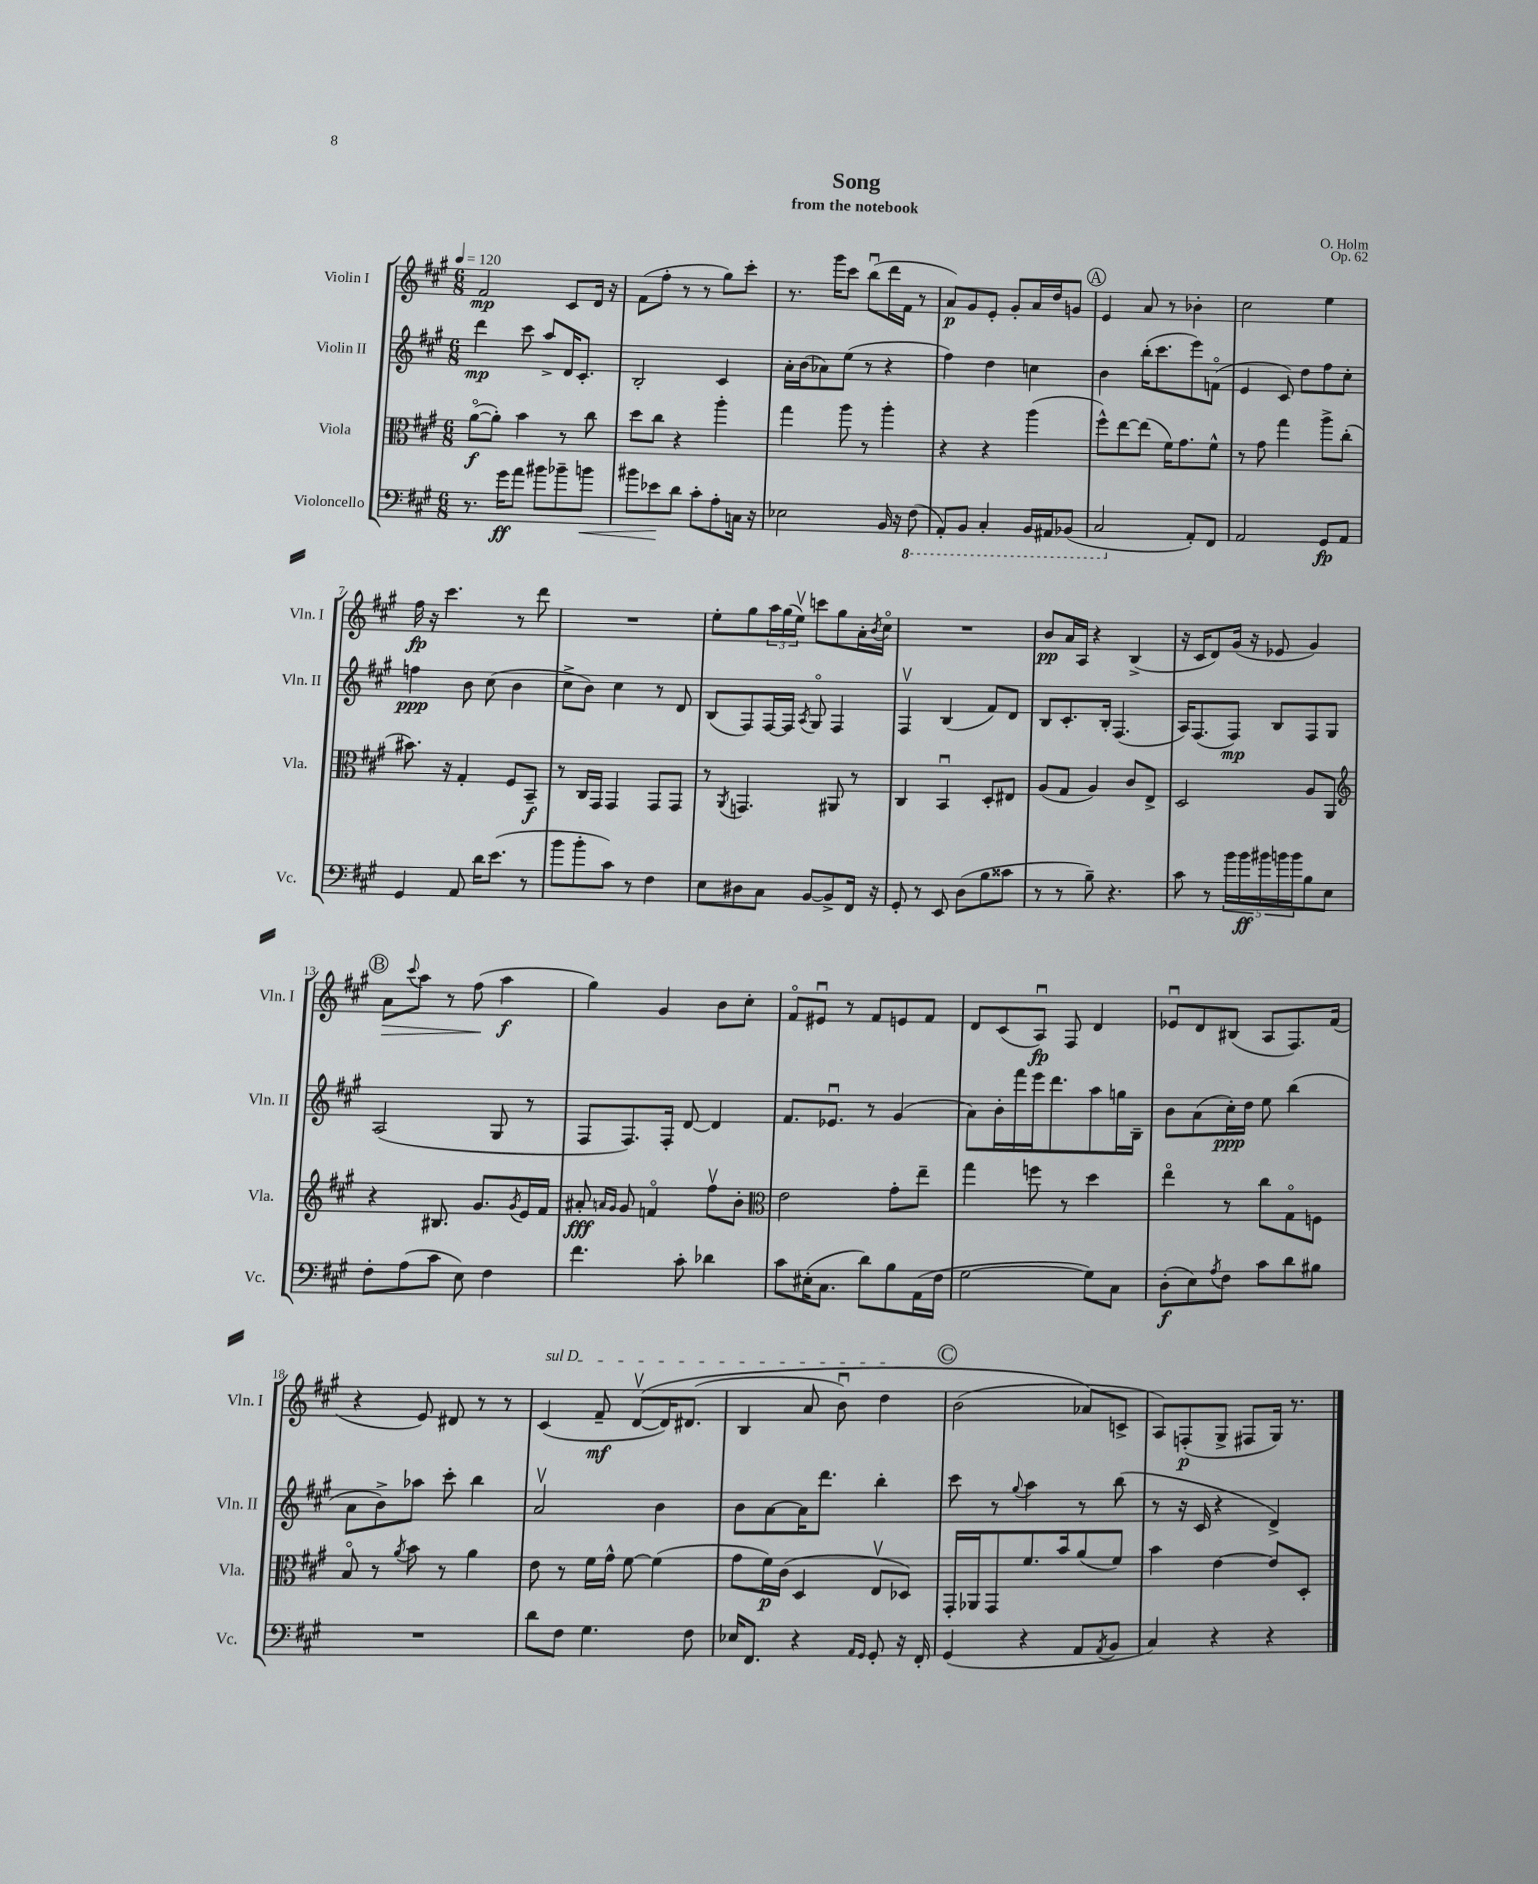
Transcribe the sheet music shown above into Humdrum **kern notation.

**kern	**dynam	**kern	**dynam	**kern	**dynam	**kern	**dynam
*part4	*part4	*part3	*part3	*part2	*part2	*part1	*part1
*staff4	*staff4	*staff3	*staff3	*staff2	*staff2	*staff1	*staff1
*I"Violoncello	*	*I"Viola	*	*I"Violin II	*	*I"Violin I	*
*I'Vc.	*	*I'Vla.	*	*I'Vln. II	*	*I'Vln. I	*
*clefF4	*	*clefC3	*	*clefG2	*	*clefG2	*
*k[f#c#g#]	*	*k[f#c#g#]	*	*k[f#c#g#]	*	*k[f#c#g#]	*
*M6/8	*	*M6/8	*	*M6/8	*	*M6/8	*
*MM120	*	*MM120	*	*MM120	*	*MM120	*
=1	=1	=1	=1	=1	=1	=1	=1
8.r	.	([8a\L	f	4ddd\	mp	2f#/	mp
.	.	8a'\J])	.	.	.	.	.
16g#\KL	ff	.	.	.	.	.	.
8a\J	.	4b\	.	8ccc#\	.	.	.
8b#X\L	.	.	.	8aa^/L	.	.	.
8b-X~\	.	8r	.	16d/K	.	8c#/L	.
.	.	.	.	8.c#'/J	.	.	.
!	!LO:HP:b	!	!	!	!	!	!
8bn\J	<	8cc#\	.	.	.	16d/Jk	.
.	.	.	.	.	.	16r	.
=2	=2	=2	=2	=2	=2	=2	=2
8b#X\L	.	8dd\L	.	2B'/	.	(8f#\L	.
8e-X\	.	8cc#\J	.	.	.	8ff#'\J	.
8d\J	[	4r	.	.	.	8r	.
8c#'\L	.	.	.	.	.	8r	.
8A'\	.	4aa'\	.	4c#/	.	8gg#\L)	.
16Cn\Jk	.	.	.	.	.	8ccc#'\J	.
16r	.	.	.	.	.	.	.
=3	=3	=3	=3	=3	=3	=3	=3
2E-X\	.	4gg#\	.	16a'\LL	.	8.r	.
.	.	.	.	(16b\J	.	.	.
.	.	.	.	8a-X\)	.	.	.
.	.	.	.	.	.	16ggg#\KL	.
.	.	8aa\	.	(8ee\J	.	8ccc#\J	.
.	.	8r	.	8r	.	(8bbu\L	.
16BB/	.	4aa'\	.	4r	.	16ddd\L	.
16r	.	.	.	.	.	16f#\JJ	.
*8ba	*	*	*	*	*	*	*
(8FF#\	.	.	.	.	.	8r	.
=4	=4	=4	=4	=4	=4	=4	=4
8AAA'/L)	.	4r	.	4ff#\)	.	8a/L)	p
8BBB/J	.	.	.	.	.	8g#/	.
4CC#'/	.	4r	.	4dd\	.	8e'/J	.
.	.	.	.	.	.	8g#'/L	.
16BBB/LL	.	(4aa\	.	4ccn\	.	16a/L	.
16AAA#X/J	.	.	.	.	.	16dd/J	.
(8BBB-X/J	.	.	.	.	.	8gn/J	.
!!LO:REH:place=s1:t=A
=5	=5	=5	=5	=5	=5	=5	=5
2CC#/	.	8ff#^^\L)	.	4b\	.	4e/	.
.	.	[8ee\	.	.	.	.	.
.	.	(8ee\J]	.	(16bb'\KL	.	8a/	.
.	.	.	.	8.ccc#\	.	.	.
.	.	16f#\KL)	.	.	.	8r	.
.	.	8.g#\	.	.	.	.	.
*X8ba	*	*	*	*	*	*	*
8AA'/L)	.	.	.	8eee\)	.	4b-X'\	.
8FF#/J	.	8f#^^\J	.	(8fn\J	.	.	.
=6	=6	=6	=6	=6	=6	=6	=6
2AA/	.	8r	.	4e/	.	2cc#\	.
.	.	8g#\	.	.	.	.	.
.	.	4gg#\	.	8c#/)	.	.	.
.	.	.	.	8dd\L	.	.	.
8GG#/L	fp	8aa^\L	.	8ff#\	.	4ee\	.
8AA/J	.	(8cc#'\J	.	8cc#'\J	.	.	.
!!LO:LB:g=z
=7	=7	=7	=7	=7	=7	=7	=7
4GG#/	.	8.b#X\)	.	4ffn\	ppp	16ff#\	fp
.	.	.	.	.	.	16r	.
.	.	.	.	.	.	4.ccc#\	.
.	.	16r	.	.	.	.	.
8AA/	.	4G#'/	.	8b\	.	.	.
16d\KL	.	.	.	(8cc#\	.	.	.
(8.e\J	.	.	.	.	.	.	.
.	.	8F#/L	.	4b\	.	8r	.
8r	.	8BB~/J	f	.	.	8ddd\	.
=8	=8	=8	=8	=8	=8	=8	=8
8b\L	.	8r	.	8cc#^\L	.	2.r	.
8b'\	.	16C#/LL	.	8b\J)	.	.	.
.	.	16GG#/JJ	.	.	.	.	.
8c#\J)	.	4GG#/	.	4cc#\	.	.	.
8r	.	.	.	.	.	.	.
4F#\	.	8GG#/L	.	8r	.	.	.
.	.	8GG#/J	.	8d/	.	.	.
=9	=9	=9	=9	=9	=9	=9	=9
8E\L	.	8r	.	(8B/L	.	8ee'\L	.
.	.	8qAA/	.	.	.	.	.
8D#X\	.	4.GGn/	.	8F#/)	.	8gg#\	.
8C#\J	.	.	.	[16F#/L	.	24aa\L	.
.	.	.	.	.	.	(24gg#\	.
.	.	.	.	16F#/JJ]	.	.	.
.	.	.	.	.	.	24eev\JJ)	.
.	.	.	.	8qA/	.	.	.
[8BB/L	.	.	.	8G#/	.	8cccn\L	.
8BB^/]	.	8AA#X/	.	4F#/	.	8gg#\	.
16FF#/Jk	.	8r	.	.	.	16a'\L	.
.	.	.	.	.	.	8qb/	.
16r	.	.	.	.	.	16cc#\JJ	.
=10	=10	=10	=10	=10	=10	=10	=10
8GG#'/	.	4C#/	.	4F#v/	.	2.r	.
8r	.	.	.	.	.	.	.
8EE/	.	4BBu/	.	(4B/	.	.	.
(8D\L	.	.	.	.	.	.	.
8B\	.	8D'/L	.	8f#/L)	.	.	.
8c##X\J	.	8E#X/J	.	8d/J	.	.	.
=11	=11	=11	=11	=11	=11	=11	=11
8r	.	(8A/L	.	8B/L	.	8b/L	pp
8r	.	8G#/J	.	8.c#'/	.	16a/L	.
.	.	.	.	.	.	16A/JJ	.
8B~\)	.	4A/)	.	.	.	4r	.
.	.	.	.	16B'/Jk	.	.	.
4.r	.	.	.	(4.F#/	.	.	.
.	.	8c#/L	.	.	.	(4B^/	.
.	.	8E^/J	.	.	.	.	.
=12	=12	=12	=12	=12	=12	=12	=12
8c#\	.	2D/	.	16A/KL)	.	16r	.
.	.	.	.	(8.F#/	.	16c#/KL	.
8r	.	.	.	.	.	8d/)	.
20b\LL	.	.	.	8F#/J)	mp	(16g#/Jk	.
20b\	ff	.	.	.	.	.	.
.	.	.	.	.	.	16r	.
20b#X\	.	.	.	.	.	.	.
.	.	.	.	8B/L	.	8e-X/	.
20bn\	.	.	.	.	.	.	.
20b\J	.	.	.	.	.	.	.
8B\	.	8A/L	.	8F#/	.	4g#/)	.
8E\J	.	8AA/J	.	8G#/J	.	.	.
!!LO:LB:g=z
!!LO:REH:place=s1:t=B
=13	=13	=13	=13	=13	=13	=13	=13
*	*	*clefG2	*	*	*	*	*
!	!	!	!	!	!	!	!LO:HP:b
8F#'\L	.	4r	.	(2A/	.	8a\L	>
.	.	.	.	.	.	8qqccc#/	.
(8A\	.	.	.	.	.	8aa\J	.
8c#\J	.	8.B#X/	.	.	.	8r	.
8E\)	.	.	.	.	.	(8ff#\	.
.	.	8.g#/L	.	.	.	.	.
4F#\	.	.	.	8G#/	.	4aa\	] f
.	.	8qg#/	.	.	.	.	.
.	.	16e/L	.	8r	.	.	.
.	.	16f#/JJ	.	.	.	.	.
=14	=14	=14	=14	=14	=14	=14	=14
4.f#\	.	8a#X'/	fff	8F#/L	.	4gg#\)	.
.	.	16qqan/LL	.	.	.	.	.
.	.	16qqg#/JJ	.	.	.	.	.
.	.	8g#/	.	8.F#/)	.	.	.
.	.	4fn/	.	.	.	4g#/	.
.	.	.	.	16F#'/Jk	.	.	.
8c#'\	.	.	.	[8d/	.	.	.
4d-X\	.	8ff#v\L	.	4d/]	.	8b\L	.
.	.	8b'\J	.	.	.	8cc#'\J	.
=15	=15	=15	=15	=15	=15	=15	=15
*	*	*clefC3	*	*	*	*	*
8c#\L	.	2e\	.	8.f#/L	.	8f#/L	.
(16E#X'\K	.	.	.	.	.	8e#Xu/J	.
8.C#\J	.	.	.	8.e-Xu/J	.	.	.
.	.	.	.	.	.	8r	.
8d\L)	.	.	.	8r	.	8f#/L	.
8B\	.	8g#'\L	.	(4g#/	.	8en/	.
(16AA\L	.	8ee~\J	.	.	.	8f#/J	.
16F#\JJ	.	.	.	.	.	.	.
=16	=16	=16	=16	=16	=16	=16	=16
[2G#\	.	4gg#\	.	8a\L)	.	8d/L	.
.	.	.	.	16b'\L	.	(8c#/	.
.	.	.	.	16fff#\	.	.	.
.	.	8ffn\	.	16eee\J	.	8Au/J)	fp
.	.	.	.	8.ddd\	.	.	.
.	.	8r	.	.	.	8F#/	.
8G#\L])	.	4dd\	.	8aa\	.	4d/	.
8C#\J	.	.	.	16ggn\L	.	.	.
.	.	.	.	16B~\JJ	.	.	.
=17	=17	=17	=17	=17	=17	=17	=17
(8D'\L	f	4ee\	.	8b\L	.	8e-Xu/L	.
8E\)	.	.	.	(8a\	.	8d/	.
8qA/	.	.	.	.	.	.	.
8F#\J	.	8r	.	16cc#'\L)	ppp	(8B#X/J	.
.	.	.	.	16dd\JJ	.	.	.
8c#\L	.	8cc#\L	.	8ee\	.	8A/L	.
8d\	.	8G#\	.	(4bb\	.	8.F#/)	.
8B#X\J	.	8Fn\J	.	.	.	.	.
.	.	.	.	.	.	(16f#/Jk	.
!!LO:LB:g=z
=18	=18	=18	=18	=18	=18	=18	=18
2.r	.	8B/	.	8a\L	.	4r	.
.	.	8r	.	8b^\)	.	.	.
.	.	8qa/	.	.	.	.	.
.	.	8b\	.	8aa-X\J	.	8e/)	.
.	.	8r	.	8ccc#'\	.	8d#X/	.
.	.	4a\	.	4bb\	.	8r	.
.	.	.	.	.	.	8r	.
=19	=19	=19	=19	=19	=19	=19	=19
!	!	!	!	!	!	!LO:TX:a:i:t=sul D	!
8d\L	.	8e\	.	2av/	.	(4c#/	.
8F#\J	.	8r	.	.	.	.	.
4.G#\	.	16f#\LL	.	.	.	8f#~/	mf
.	.	16g#^^\JJ	.	.	.	.	.
.	.	[8f#\	.	.	.	([8dv/L	.
.	.	(4f#\]	.	4b\	.	16d/K])	.
.	.	.	.	.	.	(8.d#X/J	.
8F#\	.	.	.	.	.	.	.
=20	=20	=20	=20	=20	=20	=20	=20
16E-X/KL	.	8g#\L	.	8b\L	.	4B/	.
8.FF#/J	.	.	.	.	.	.	.
.	.	16f#\L)	p	[8a\	.	.	.
.	.	(16c#\JJ	.	.	.	.	.
4r	.	4D/	.	16a\K]	.	8a/	.
.	.	.	.	8.ddd\J	.	.	.
.	.	.	.	.	.	8bu\)	.
16qqAA/LL	.	.	.	.	.	.	.
16qqGG#/JJ	.	.	.	.	.	.	.
8GG#'/	.	8Ev/L	.	4bb'\	.	4dd\	.
16r	.	8D-X/J)	.	.	.	.	.
16FF#'/	.	.	.	.	.	.	.
!!LO:REH:place=s1:t=C
=21	=21	=21	=21	=21	=21	=21	=21
(4GG#/	.	16GG#'/LL	.	8ccc#\	.	(2b\	.
.	.	16AA-X/J	.	.	.	.	.
.	.	8GG#/	.	8r	.	.	.
.	.	.	.	8qqgg#/	.	.	.
4r	.	8.f#/	.	4aa\	.	.	.
.	.	16b/k	.	.	.	.	.
8AA/L	.	(8a/	.	8r	.	8a-X/L)	.
8qAA/	.	.	.	.	.	.	.
8BB/J	.	8f#/J)	.	(8bb\	.	8cn^/J	.
=22	=22	=22	=22	=22	=22	=22	=22
4C#/)	.	4b\	.	8r	.	8A/L)	.
.	.	.	.	16r	.	(8Fn'/	p
.	.	.	.	16c#/	.	.	.
4r	.	[4e\	.	4r	.	8G#^/J	.
.	.	.	.	.	.	8F#X/L	.
4r	.	8e/L]	.	4d^/)	.	16G#/Jk)	.
.	.	.	.	.	.	8.r	.
.	.	8D'/J	.	.	.	.	.
==	==	==	==	==	==	==	==
*-	*-	*-	*-	*-	*-	*-	*-
